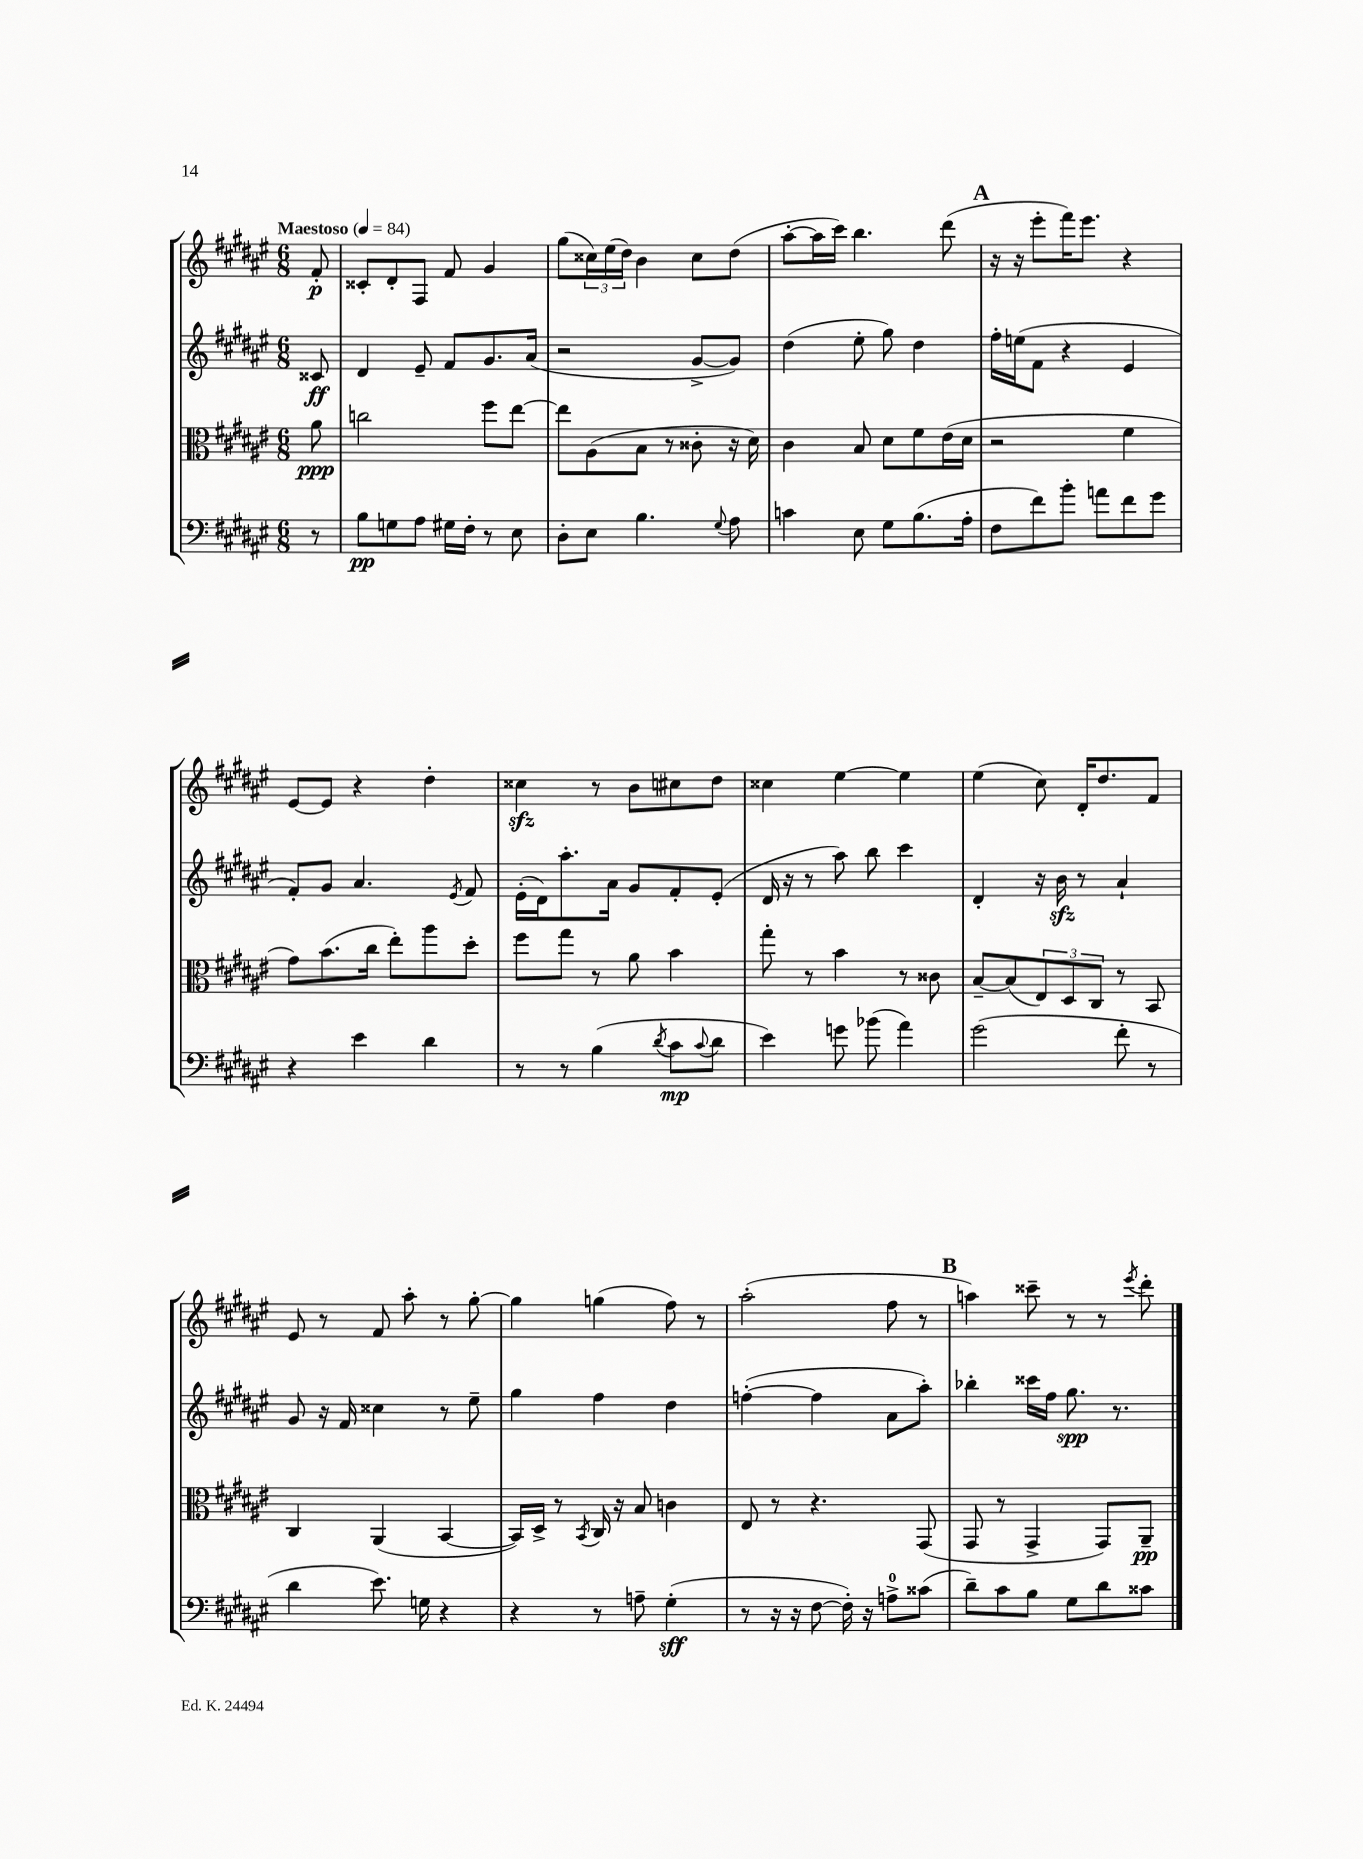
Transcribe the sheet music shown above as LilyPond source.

<<
\new StaffGroup <<
\new Staff = "s0" {
    \clef treble \key fis \major \numericTimeSignature \time 6/8 \partial 8 \tempo "Maestoso" 4 = 84
    fis'8-.\p |
    cisis'8-. dis'8-. fis8 fis'8 gis'4 |
    gis''8( \tuplet 3/2 { cisis''16) eis''16( dis''16) } b'4 cisis''8 dis''8( |
    ais''8~-. ais''16 cis'''16) b''4. dis'''8( |
    \mark \markup { \bold "A" } r16 r16 eis'''8-. fis'''16) eis'''8. r4 |
    eis'8~ eis'8 r4 dis''4-. |
    cisis''4\sfz r8 b'8 cis''8 dis''8 |
    cisis''4 eis''4~ eis''4 |
    eis''4( cis''8) dis'16-. dis''8. fis'8 |
    eis'8 r8 fis'8 ais''8-. r8 gis''8~-. |
    gis''4 g''4( fis''8) r8 |
    ais''2-.( fis''8 r8 |
    \mark \markup { \bold "B" } a''4) cisis'''8-- r8 r8 \acciaccatura { eis'''8 } dis'''8-. \bar "|." |
}
\new Staff = "s1" {
    \clef treble \key fis \major \numericTimeSignature \time 6/8 \partial 8
    cisis'8\ff |
    dis'4 eis'8-- fis'8 gis'8. ais'16( |
    r2 gis'8~-> gis'8) |
    dis''4( eis''8-. gis''8) dis''4 |
    \mark \markup { \bold "A" } fis''16-. e''16( fis'8 r4 eis'4 |
    fis'8-.) gis'8 ais'4. \acciaccatura { eis'8 } fis'8 |
    eis'16-.( dis'16) ais''8.-. ais'16 gis'8 fis'8-. eis'8-.( |
    dis'16 r16 r8 ais''8) b''8 cis'''4 |
    dis'4-. r16 b'16\sfz r8 ais'4-! |
    gis'8 r16 fis'16 cisis''4 r8 eis''8-- |
    gis''4 fis''4 dis''4 |
    f''4~-.( f''4 ais'8 ais''8-.) |
    \mark \markup { \bold "B" } bes''4-. cisis'''16 fis''16 gis''8.\spp r8. \bar "|." |
}
\new Staff = "s2" {
    \clef alto \key fis \major \numericTimeSignature \time 6/8 \partial 8
    ais'8\ppp |
    c''2 fis''8 eis''8~ |
    eis''8 ais8( b8 r8 cisis'8-. r16 dis'16) |
    cis'4 b8 dis'8 fis'8 eis'16( dis'16 |
    \mark \markup { \bold "A" } r2 fis'4 |
    gis'8) b'8.( cis''16 eis''8-.) ais''8 dis''8-. |
    fis''8 gis''8 r8 ais'8 b'4 |
    gis''8-. r8 b'4 r8 cisis'8 |
    b8~-- b8( \tuplet 3/2 { eis8) dis8 cis8 } r8 b,8 |
    cis4 ais,4( b,4~ |
    b,16) dis16-> r8 \acciaccatura { b,8 } cis16 r16 b8 c'4 |
    eis8 r8 r4. gis,8( |
    \mark \markup { \bold "B" } gis,8 r8 gis,4-> gis,8) ais,8--\pp \bar "|." |
}
\new Staff = "s3" {
    \clef bass \key fis \major \numericTimeSignature \time 6/8 \partial 8
    r8 |
    b8\pp g8 ais8 gis16 fis16-. r8 eis8 |
    dis8-. eis8 b4. \appoggiatura { gis8 } ais8 |
    c'4 eis8 gis8 b8.( ais16-. |
    \mark \markup { \bold "A" } fis8 fis'8) b'8-. a'8 fis'8 gis'8 |
    r4 eis'4 dis'4 |
    r8 r8 b4( \acciaccatura { dis'8 } cis'8\mp \appoggiatura { cis'8 } dis'8 |
    eis'4) g'8 bes'8( ais'4) |
    gis'2( fis'8-. r8 |
    dis'4 eis'8.) g16 r4 |
    r4 r8 a8-- gis4-.\sff( |
    r8 r16 r16 fis8~ fis16-.) r16 a8-0-> cisis'8( |
    \mark \markup { \bold "B" } dis'8--) cis'8 b8 gis8 dis'8 cisis'8 \bar "|." |
}
>>
>>
\layout { \context { \Score \remove "Bar_number_engraver" } }
